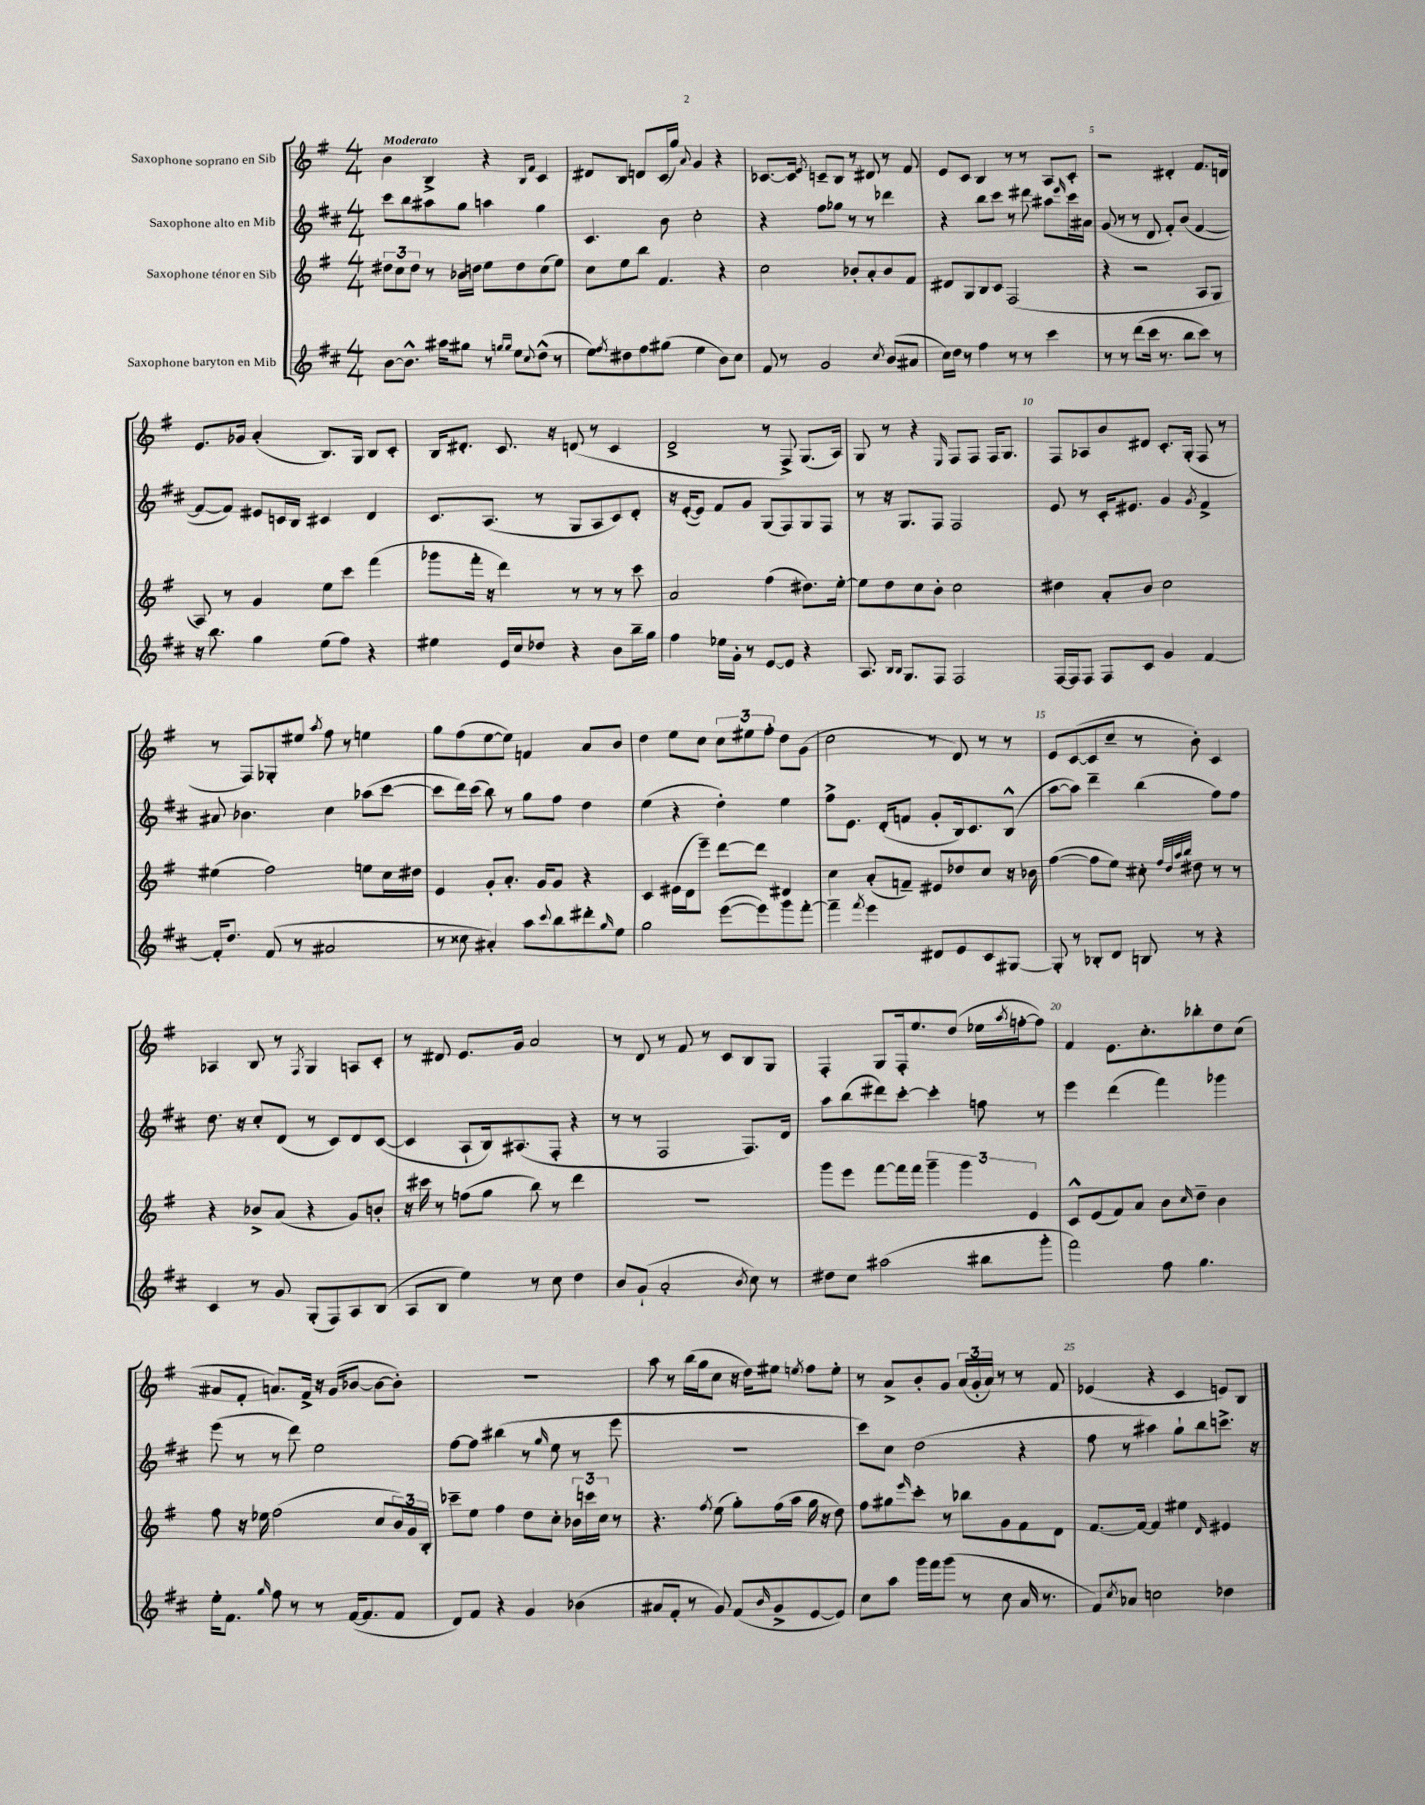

**kern	**kern	**kern	**kern
*part4	*part3	*part2	*part1
*staff4	*staff3	*staff2	*staff1
*I"Saxophone baryton en Mib	*I"Saxophone ténor en Sib	*I"Saxophone alto en Mib	*I"Saxophone soprano en Sib
*clefG2	*clefG2	*clefG2	*clefG2
*k[f#c#]	*k[f#]	*k[f#c#]	*k[f#]
*M4/4	*M4/4	*M4/4	*M4/4
=1	=1	=1	=1
!	!	!	!LO:TX:a:B:t=Moderato
[8b\L	12dd#X\L	8ccc#\L	4b\
.	12cc\	.	.
8.b^^\J]	.	8bb\	.
.	12dd#\J	.	.
.	8r	8aa#X\	4B^/
16aa#X\KL	.	.	.
8gg#X\J	16b-X\LL	8gg\J	.
.	16ddn\JJ	.	.
8r	8ee\L	4aan\	4r
16qqggn/LL	.	.	.
16qqgg/JJ	.	.	.
8ee\L	8dd\	.	.
.	.	.	16qqB/LL
8qqcc#/	.	.	16qqf#/JJ
(8dd^^\J	(8cc\	4gg\	4c/
8r	8ee\J)	.	.
=2	=2	=2	=2
8ee\L)	8cc\L	4.c#/	8d#X/L
8qff#/	.	.	.
8dd#X\	8ee\	.	8B/J
8ff#\	8bb\J	.	8dn/L
(8gg#X\J	4.f#/	8b\	(16c/L
.	.	.	16gg/JJ)
.	.	.	8qqa/
4ee\	.	2cc#'\	4g/
8b\L)	4r	.	4r
8cc#\J	.	.	.
=3	=3	=3	=3
8f#/	2cc\	4r	[8.c-X/L
8r	.	.	.
.	.	.	16c-/Jk]
.	.	.	8qe/
2g/	.	8ff#\L	8cn~/L
.	.	8gg-X\J	8B/J
.	8b-X'/L	8r	8r
.	8a'/	8r	8d#X/
8qcc#/	.	.	.
(8b/L	8b-/	4ddd-X\	8r
8a#X/J	8f#/J	.	8f#/
=4	=4	=4	=4
16cc#\LL)	8d#X/L	4r	8e/L
16dd\JJ	.	.	.
8r	8G/	.	8c/J
4ff#\	8B/	8bb\L	4B/
.	8c/J	8ccc#\J	.
8r	(2F#/	8r	8r
8r	.	8ddd#X\	8r
4ccc#\	.	8aa#X\L	8A/L
.	.	16qqeee/	.
.	.	16ccc#\L	8c'/J
.	.	16a#X\JJ	.
=5	=5	=5	=5
8r	4r	(8g/	2r
8r	.	8r	.
(8ddd\L	2r	8r	.
16ccc#\Jk	.	8d/	.
8.r	.	.	.
.	.	8f#'/L)	4d#X'/
8bb\L	.	(8b/J	.
8ccc#\J)	8A/L	[4f#/	8.f#/L
8r	8G/J	.	.
.	.	.	16dn/Jk
!!LO:LB:g=z
=6	=6	=6	=6
16r	8A/)	8f#/L_	8.e/L
8.bb\	.	.	.
.	8r	8f#/J])	.
.	.	.	16g-X/Jk
4gg\	4g/	8e#X/L	(4a'/
.	.	16cn/L	.
.	.	16B/JJ	.
(8ee\L	8ee\L	4c#X/	8.B/L)
8ff#\J)	8ccc\J	.	.
.	.	.	16G/Jk
4r	(4fff#\	4d/	8B/L
.	.	.	8c'/J
=7	=7	=7	=7
4ee#X\	8ggg-X\L	8.c#/L	16B/KL
.	.	.	8.d#X'/J
.	16fff#'\Jk	.	.
.	16r	(8.A/J	.
16e/LL	4ddd\)	.	8.c/
16cc#/J	.	.	.
8dd-X/J	.	8r	.
.	.	.	16r
4r	8r	8G/L	(8dn/
.	8r	8A/	8r
8b\L	8r	8c#/)	4c/
16bb~\L	8ccc\	8d'/J	.
16gg\JJ	.	.	.
=8	=8	=8	=8
4ff#\	2a/	16r	2d^/
.	.	([16e'/KL	.
.	.	8e/J])	.
16ee-X\LL	.	8f#/L	.
16g'\JJ	.	.	.
8r	.	8g/J	.
[8e/L	(4ff#\	(8G/L	8r
8e/J]	.	8F#/)	8F#^/)
4r	8.dd#X\L)	8G/	(8.G/L
.	.	8F#/J	.
.	[16ee'\Jk	.	16A/Jk)
=9	=9	=9	=9
8.A/	8ee\L]	8r	8G/
.	8dd\	16r	8r
16qqB/LL	.	.	.
16qqB/JJ	.	.	.
8.G/L	.	8.G/L	.
.	8cc\	.	4r
8F#/J	8b'\J	8F#/J	.
.	.	.	16qqE/
2F#/	2cc\	2F#/	8F#/L
.	.	.	8F#/J
.	.	.	16F#/KL
.	.	.	8.G/J
=10	=10	=10	=10
[16F#/LL	4dd#X\	8e/	8F#/L
16F#/J]	.	.	.
8F#/J	.	8r	8A-X/
8F#/L	8a'/L	16c#'/KL	8b/
.	.	8.e#X/J	.
8c#/J	8b/J	.	8d#X/J
4g/	2cc\	4g/	8.c'/L
.	.	.	(16G'/Jk
.	.	8qg/	.
[4f#/	.	4f#^/	8F#/
.	.	.	8r
!!LO:LB:g=z
=11	=11	=11	=11
16f#'/KL]	(4ee#X\	8a#X/	8r
8.dd/J	.	.	.
.	.	4.b-X\	8F#/L)
(8f#/	2ff#\)	.	8G-X'/
8r	.	.	8ee#X/J
.	.	.	8qaa/
2a#X/	.	4cc#\	8ff#\
.	.	.	8r
.	8een\L	(8aa-X\L	4een\
.	16cc\L	[8ccc#\J	.
.	16dd#X\JJ	.	.
=12	=12	=12	=12
8r	4e/	8ccc#\L]	8gg\L
8cc##X\	.	16ddd\L)	(8ff#\
.	.	(16ccc#\JJ	.
4a#X'/)	8g'/L	8bb\)	[8ee\
.	8.a'/J	8r	8ee\J])
8aa\L	.	8gg\L	4fn/
.	16g/KL	.	.
8qqccc#/	.	.	.
8bb\	8g/J	8ff#\J	.
8ddd#X'\	4r	4dd\	8a/L
16qqgg/	.	.	.
8ee\J	.	.	8b/J
=13	=13	=13	=13
2gg\	4c/	(4ee\	4dd\
.	(16e#X\LL	4r	8ee\L
.	16d\J	.	.
.	8eee~\J)	.	8cc\J
([8eee\L	[8ddd\L	4dd'\)	12cc\L
.	.	.	12ee#X\
8eee\])	8ddd\J]	.	.
.	.	.	12ff#'\J
8ggg\	4d#X/	4ee\	8dd\L
[8fff#'\J	.	.	(8g\J
=14	=14	=14	=14
4fff#~\]	4cc\	8ff#^\L	2cc\
.	.	8.e\J	.
8qfff#/	.	.	.
4eee\	(8a'/L	.	.
.	.	(16d'/KL	.
.	8fn~/J)	8fn/J	.
8d#X/L	8e#X/L	8g'/L	8r
8e/	8dd-X/	16B/k)	8d/)
.	.	8.c#/	.
8c#/	8cc/J	.	8r
[8G#X/J	16r	(8B^^/J	8r
.	16b-X\	.	.
=15	=15	=15	=15
8G#'/]	([4ff#\	[8aa\L	8e/L
8r	.	8aa\J])	([8c/
8B-X'/L	8ff#\L]	4ddd~\	8c/]
8d/J	8ee\J)	.	8cc~/J
8Bn/	8cc#X'\	(4bb\	8r
.	32qqff#/LLL	.	.
.	32qqdd/	.	.
.	32qqaa/	.	.
.	32qqbb/JJJ	.	.
8r	8dd#X\	.	8b'\)
4r	8r	8ff#\L)	4c/
.	8r	8ff#\J	.
!!LO:LB:g=z
=16	=16	=16	=16
4c#/	4r	8.dd\	4A-X/
.	.	16r	.
8r	8b-X^/L	8cc#'/L	8B/
8g/	(8a/J	(8d/J	8r
.	.	.	8qF#/
(8G'/L	4r	8r	4G/
8F#/)	.	8c#/L)	.
8A/	8g/L)	8d/	8An/L
(8B/J	8bn'/J	([8c#/J	8c'/J
=17	=17	=17	=17
8A/L	16r	4c#/]	8r
.	16ccc#X\	.	.
8B/J	8r	.	8d#X/
4ee\)	(8ffn\L	8A`/L	8.e/L
.	8gg\J	16B/k)	.
.	.	(8.A#X/	16g/Jk
8r	8bb\)	.	2a/
8cc#\	8r	8F#'/J	.
4dd\	4ddd\	4r	.
=18	=18	=18	=18
8b/L	1r	8r	8r
(8g`/J	.	8r	8d/
2a'/	.	2F#/	8r
.	.	.	8f#/
.	.	.	8r
.	.	.	8c/L
8qb/	.	.	.
8cc#\)	.	8.F#/L)	8B/
8r	.	.	8G/J
.	.	16d/Jk	.
=19	=19	=19	=19
8dd#X\L	8ggg\L	8aa\L	4F#'/
8cc#\J	8eee\J	(8bb\	.
(2aa#X\	[8fff#\L	8ddd#X\)	8G/L
.	16fff#\L]	[8ccc#'\J	16F#'/k
.	16fff#\JJ	.	8.ee/
.	6ggg~\	4ccc#'\]	.
.	.	.	(8dd/J
.	6ggg\	.	.
8bb#X\L	.	8ffn\	16ee-X\LL
.	.	.	8qaa/
.	.	.	[16ffn'\J
.	6e/	.	.
8ggg'\J	.	8r	8ff\J])
=20	=20	=20	=20
2fff#\)	8c^^/L	4eee\	4f#/
.	(8e/	.	.
.	8f#/)	(4ddd\	8.e\L
.	8a/J	.	.
.	.	.	8.cc'\
8ff#\	8b\L	4fff#\)	.
.	16qqcc/	.	.
4.gg\	8dd~\J	.	8bb-X'\
.	4b\	4ggg-X\	8dd\
.	.	.	(8cc\J
!!LO:LB:g=z
=21	=21	=21	=21
16ee'\KL	8ff#\	(8eee\	8a#X/L
8.f#\J	.	.	.
.	16r	8r	8f#'/J
.	16ee-X\	.	.
16qqgg/	.	.	.
8ff#\	(2ff#\	8r	8.an/L)
8r	.	8ddd\)	.
.	.	.	16f#^/Jk
8r	.	2ee\	16r
.	.	.	(16g/KL
([16f#/KL	.	.	[8b-X/J
8.f#/]	.	.	.
.	8cc/L	.	8b-\L_
8f#/J	24b/L)	.	8b-'\J])
.	24g/	.	.
.	24B'/JJ	.	.
=22	=22	=22	=22
8d/L)	8ccc-X~\L	[8ff#\L	1r
8f#/J	8ee\J	8ff#\J]	.
4r	4ff#\	(4bb#X\	.
4g/	8dd\L	8r	.
.	.	16qqgg/	.
.	8cc'\J	8ee\	.
(4b-X\	24b-X\LL	8r	.
.	24cccn\	.	.
.	24cc\JJ	.	.
.	8r	8eee\	.
=23	=23	=23	=23
8a#X/L	4.r	1r	8aa\
8f#'/J	.	.	8r
8r	.	.	(16bb\LL
.	.	.	16gg\J
.	8qff#/	.	.
8g/)	(8ee\	.	8cc\J
(8f#/L	8gg'\L)	.	16r
.	.	.	16dd\KL)
16qqb/	.	.	.
8g^/	(16ff#\L	.	8ee#X\J
.	16aa\JJ	.	.
.	.	.	8qeen/
[8e/	16gg\	.	8ff#\L
.	16r	.	.
8e/J])	8dd\)	.	8ee'\J
=24	=24	=24	=24
8cc#\L	8ff#\L	8ccc#\L)	8r
8aa\J	8gg#X\	8cc#\J	8a^/L
.	16qqeee/	.	.
16ggg\LL	8ccc'\J	(2dd\	8b'/
16fff#\J	.	.	.
(8ggg\J	8r	.	8g/J
8r	8bb-X\L	.	(24a/LL
.	.	.	24g'/
.	.	.	24a/JJ)
8cc#\	8g\	.	8r
16a/	8f#\	4r	8r
8.r	.	.	.
.	8d\J	.	8f#/
=25	=25	=25	=25
8f#/L)	[8.f#/L	8ff#\	(4e-X/
8qcc#/	.	.	.
8a-X/J	.	8r	.
.	16f#/Jk_	.	.
2ccn\	4f#/]	4aa#X\)	4r
.	4ee#X\	8gg`\L	4c/
.	.	8bb\	.
.	16qqd/	.	.
4dd-X\	4e#X/	8.cccn^\J	8en/L)
.	.	.	8B/J
.	.	16r	.
==	==	==	==
*-	*-	*-	*-
